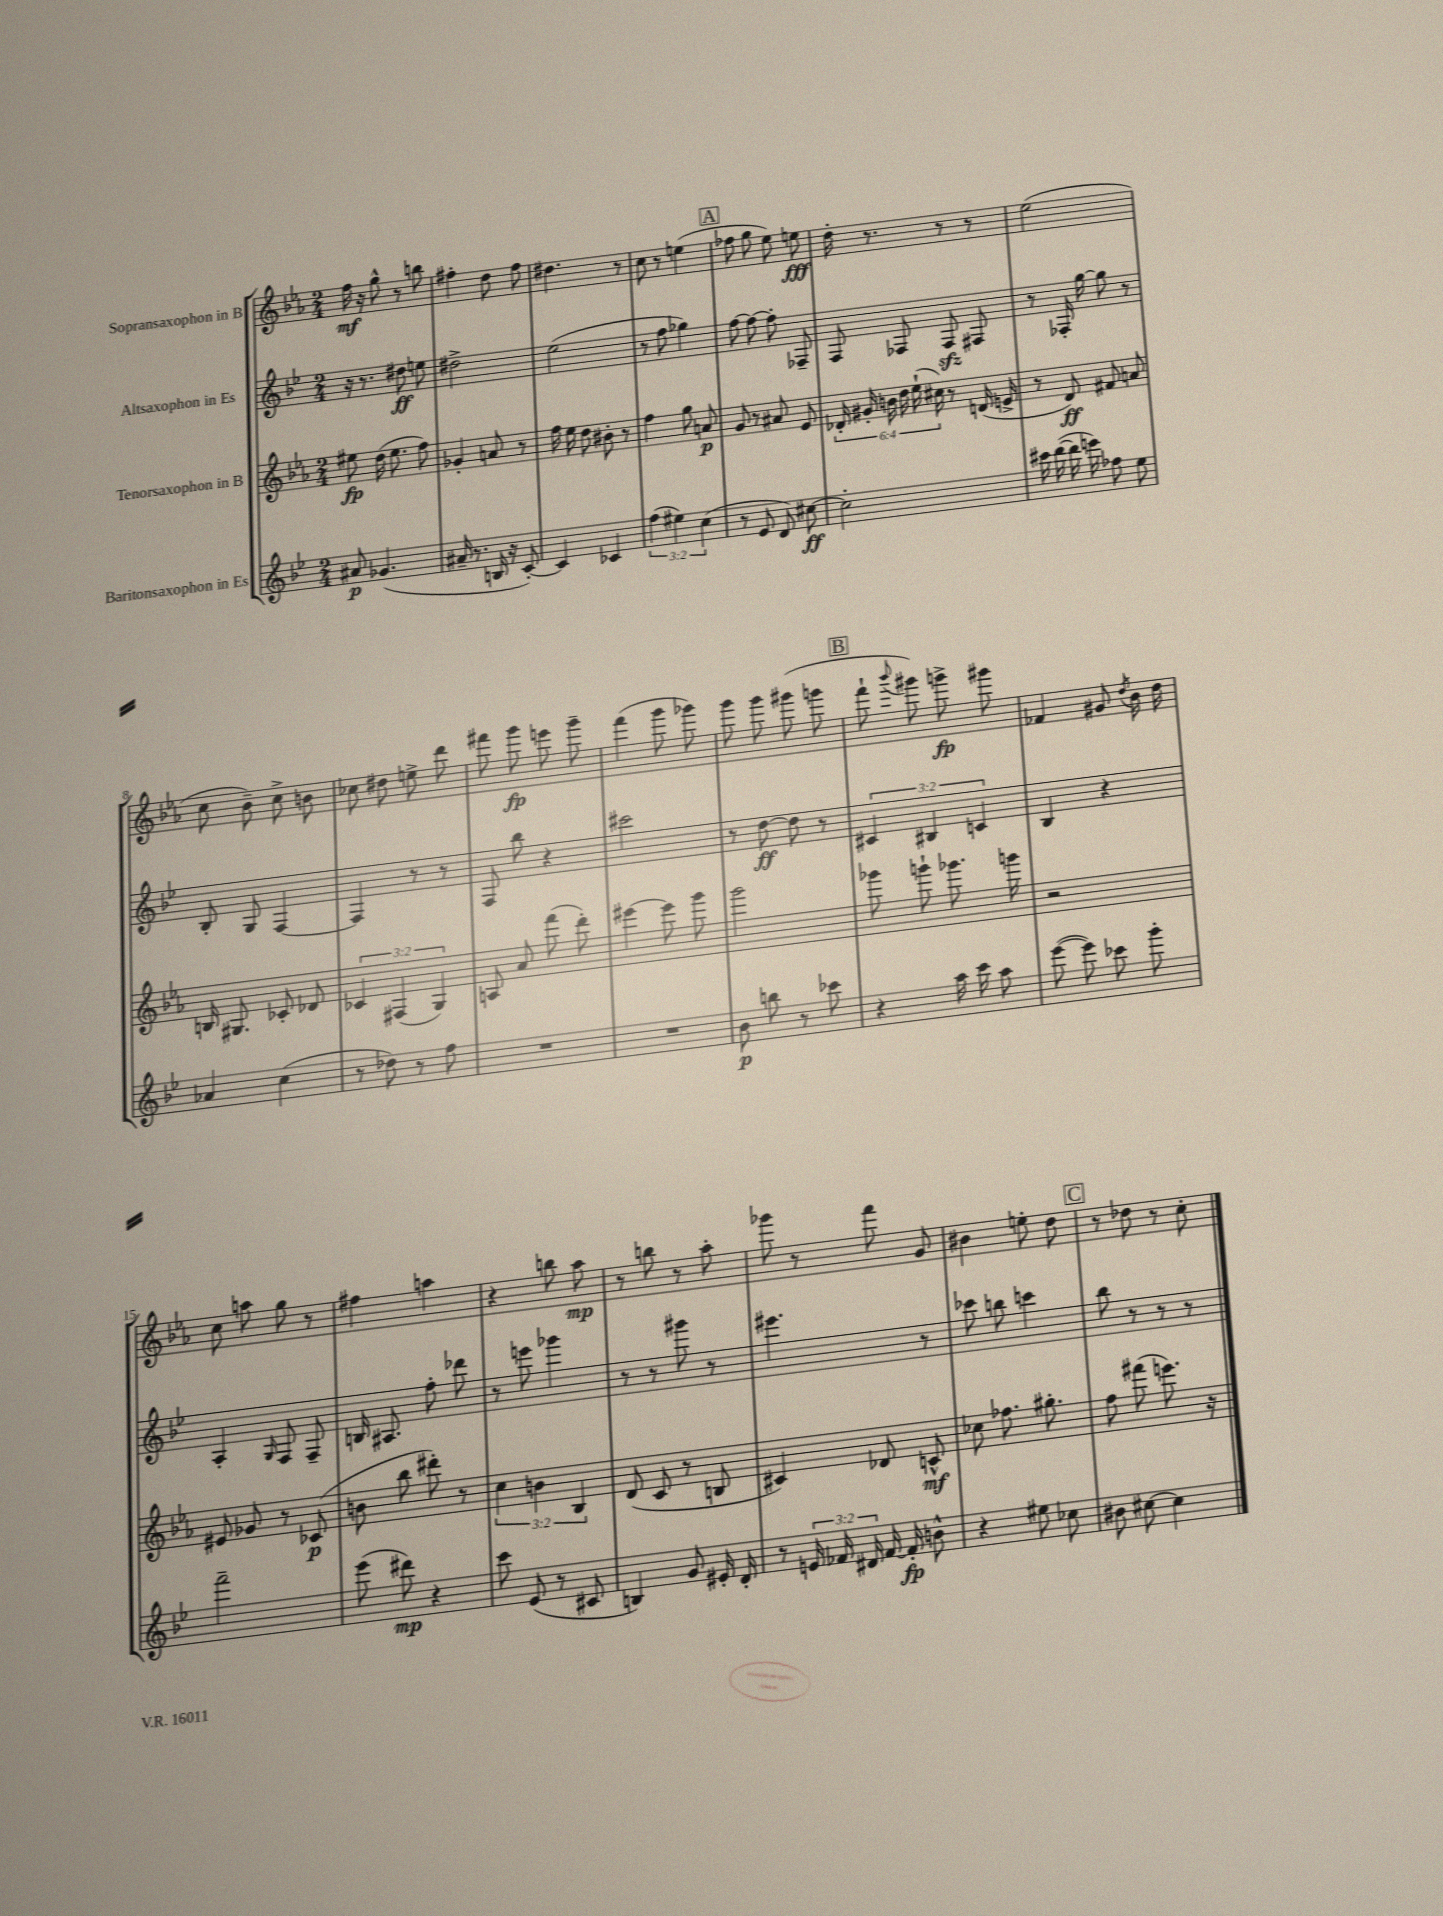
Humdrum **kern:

**kern	**dynam	**kern	**dynam	**kern	**dynam	**kern	**dynam
*part4	*part4	*part3	*part3	*part2	*part2	*part1	*part1
*staff4	*staff4	*staff3	*staff3	*staff2	*staff2	*staff1	*staff1
*I"Baritonsaxophon in Es	*	*I"Tenorsaxophon in B	*	*I"Altsaxophon in Es	*	*I"Sopransaxophon in B	*
*clefG2	*	*clefG2	*	*clefG2	*	*clefG2	*
*k[b-e-]	*	*k[b-e-a-]	*	*k[b-e-]	*	*k[b-e-a-]	*
*M2/4	*	*M2/4	*	*M2/4	*	*M2/4	*
=1	=1	=1	=1	=1	=1	=1	=1
8a#X/	p	8ee#X\	fp	16r	.	16ff\	mf
.	.	.	.	8.r	.	16r	.
(4.g-X/	.	(16dd\	.	.	.	8gg^^\	.
.	.	8.ee#\	.	.	.	.	.
.	.	.	.	8dd#X\	ff	8r	.
.	.	8ff\)	.	8een\	.	8bbn\	.
=2	=2	=2	=2	=2	=2	=2	=2
16a#X~/	.	4g-X'/	.	2dd#X^\	.	4ff#X'\	.
8.r	.	.	.	.	.	.	.
16Bn/	.	8an/	.	.	.	8dd\	.
16r	.	.	.	.	.	.	.
[8c'/)	.	8r	.	.	.	8ff#\	.
=3	=3	=3	=3	=3	=3	=3	=3
4c/]	.	16ff\	.	(2ee-\	.	4.dd#X\	.
.	.	16ee-\	.	.	.	.	.
.	.	8dd\	.	.	.	.	.
4c-X/	.	8b#X'\	.	.	.	.	.
.	.	8r	.	.	.	8r	.
=4	=4	=4	=4	=4	=4	=4	=4
(6ff\	.	4ff\	.	8r	.	8cc\	.
.	.	.	.	8ff\	.	8r	.
6ee#X\)	.	.	.	.	.	.	.
.	.	8gg\	.	4gg-X\)	.	(4een\	.
(6cc\	.	.	.	.	.	.	.
.	.	8an/	p	.	.	.	.
!!LO:REH:place=s1:t=A
=5	=5	=5	=5	=5	=5	=5	=5
8r	.	8g/	.	[8ff\	.	8ff-X\	.
8e-/	.	8r	.	8ff\_	.	8gg\	.
8d/)	.	8a#X/	.	8ff'\]	.	8ee-\)	.
[8cc#X\	ff	8e-/	.	8F-X~/	.	8een\	fff
=6	=6	=6	=6	=6	=6	=6	=6
2cc#'\]	.	24d-X'/	.	8F/	.	16dd'\	.
.	.	24g#X'/	.	.	.	.	.
.	.	.	.	.	.	8.r	.
.	.	24bn\	.	.	.	.	.
.	.	24dd\	.	8F-X/	.	.	.
.	.	(24ee-`\	.	.	.	.	.
.	.	24cc#X\)	.	.	.	.	.
.	.	8r	.	8F-zz/	.	8r	.
.	.	(16dn/	.	8F#X/	.	8r	.
.	.	16en^/	.	.	.	.	.
=7	=7	=7	=7	=7	=7	=7	=7
16ccc#X\	.	8r	.	8r	.	(2ee-\	.
([16ddd\	.	.	.	.	.	.	.
16ddd\]	.	8d/)	ff	16F-X'/	.	.	.
16eeen\)	.	.	.	[16gg\	.	.	.
8ff-X\	.	8f#X/	.	8gg\]	.	.	.
8ee-\	.	8an/	.	8r	.	.	.
!!LO:LB:g=z
=8	=8	=8	=8	=8	=8	=8	=8
4a-X/	.	16Bn/	.	8B-'/	.	8cc\	.
.	.	8.G#X/	.	.	.	.	.
.	.	.	.	8G/	.	8b-~\)	.
(4cc\	.	8c-X'/	.	[4F/	.	8cc^\	.
.	.	8d-X/	.	.	.	8bn\	.
=9	=9	=9	=9	=9	=9	=9	=9
8r	.	6c-X/	.	4F/]	.	8cc-X\	.
8dd-X\)	.	.	.	.	.	8dd#X\	.
.	.	(6F#X/	.	.	.	.	.
8r	.	.	.	8r	.	8een^\	.
.	.	6G/)	.	.	.	.	.
8ff\	.	.	.	8r	.	8ddd\	.
=10	=10	=10	=10	=10	=10	=10	=10
2r	.	8An/	.	8F/	.	8fff#X\	.
.	.	8a-/	.	8bb-\	.	8ggg\	fp
.	.	(8fff\	.	4r	.	8eeen\	.
.	.	8ddd'\)	.	.	.	8ggg~\	.
=11	=11	=11	=11	=11	=11	=11	=11
2r	.	[4eee#X\	.	2ccc#X\	.	(4fff\	.
.	.	8eee#\]	.	.	.	8ggg\	.
.	.	8ggg\	.	.	.	8ggg-X\)	.
=12	=12	=12	=12	=12	=12	=12	=12
8b-\	p	2ggg\	.	8r	.	8ggg\	.
8bbn\	.	.	.	[8dd\	ff	8ggg\	.
8r	.	.	.	8dd\]	.	(8ggg#X\	.
8ccc-X\	.	.	.	8r	.	8gggn\	.
!!LO:REH:place=s1:t=B
=13	=13	=13	=13	=13	=13	=13	=13
4r	.	8ggg-X\	.	6c#X/	.	8fff`\	.
.	.	.	.	.	.	8qqbbb-/	.
.	.	8gggn`\	.	.	.	8ggg#X\)	.
.	.	.	.	6B#X/	.	.	.
16aa\	.	8.ggg-X\	.	.	.	8gggn^\	fp
16ccc\	.	.	.	.	.	.	.
.	.	.	.	6cn/	.	.	.
8aa\	.	.	.	.	.	8ggg#X\	.
.	.	16gggn\	.	.	.	.	.
=14	=14	=14	=14	=14	=14	=14	=14
([8eee-\	.	2r	.	4B-/	.	4f-X/	.
8eee-\])	.	.	.	.	.	.	.
8ccc-X\	.	.	.	4r	.	8g#X/	.
.	.	.	.	.	.	8qdd/	.
8ggg'\	.	.	.	.	.	16b-\	.
.	.	.	.	.	.	16dd\	.
!!LO:LB:g=z
=15	=15	=15	=15	=15	=15	=15	=15
2fff~\	.	8e#X/	.	4A'/	.	8cc\	.
.	.	8g-X/	.	.	.	8aan\	.
.	.	.	.	16qqG/	.	.	.
.	.	8r	.	8F/	.	8gg\	.
.	.	(8c-X/	p	8F~/	.	8r	.
=16	=16	=16	=16	=16	=16	=16	=16
(8eee-\	.	8bn\	.	16Bn/	.	4ff#X\	.
.	.	.	.	8.A#X/	.	.	.
8ddd#X\)	mp	8bb-\	.	.	.	.	.
4r	.	8ddd#X'\)	.	8ff'\	.	4aan\	.
.	.	8r	.	8ddd-X\	.	.	.
=17	=17	=17	=17	=17	=17	=17	=17
8ccc\	.	6cc\	.	8r	.	4r	.
(8e-/	.	.	.	8eeen\	.	.	.
.	.	6bn\	.	.	.	.	.
8r	.	.	.	4ggg-X\	.	8bbn\	.
.	.	6B-/	.	.	.	.	.
8c#X/	.	.	.	.	.	8aa-\	mp
=18	=18	=18	=18	=18	=18	=18	=18
4Bn/)	.	(8d/	.	8r	.	8r	.
.	.	8c/	.	8r	.	8bbn\	.
8g/	.	8r	.	8ggg#X\	.	8r	.
16e#X'/	.	8Bn/	.	8r	.	8aa-'\	.
16d'/	.	.	.	.	.	.	.
=19	=19	=19	=19	=19	=19	=19	=19
8r	.	4c#X/)	.	4.eee#X\	.	8ggg-X\	.
24en/	.	.	.	.	.	8r	.
24f-X/	.	.	.	.	.	.	.
24d#X/	.	.	.	.	.	.	.
[16f-/	.	8d-X/	.	.	.	8fff\	.
16f-'/]	fp	.	.	.	.	.	.
8bn^^\	.	8cn^^/	mf	8r	.	8g/	.
=20	=20	=20	=20	=20	=20	=20	=20
4r	.	8cc-X\	.	8ccc-X\	.	4b#X\	.
.	.	8.ff-X\	.	8bbn\	.	.	.
8ee#X\	.	.	.	4cccn\	.	8een'\	.
.	.	8.gg#X'\	.	.	.	.	.
8cc-X\	.	.	.	.	.	8dd\	.
!!LO:REH:place=s1:t=C
=21	=21	=21	=21	=21	=21	=21	=21
8b#X\	.	8ff\	.	8bb-\	.	8r	.
[8cc#X\	.	(8fff#X\	.	8r	.	8dd-X\	.
4cc#\]	.	8.eeen\)	.	8r	.	8r	.
.	.	.	.	8r	.	8cc'\	.
.	.	16r	.	.	.	.	.
==	==	==	==	==	==	==	==
*-	*-	*-	*-	*-	*-	*-	*-
